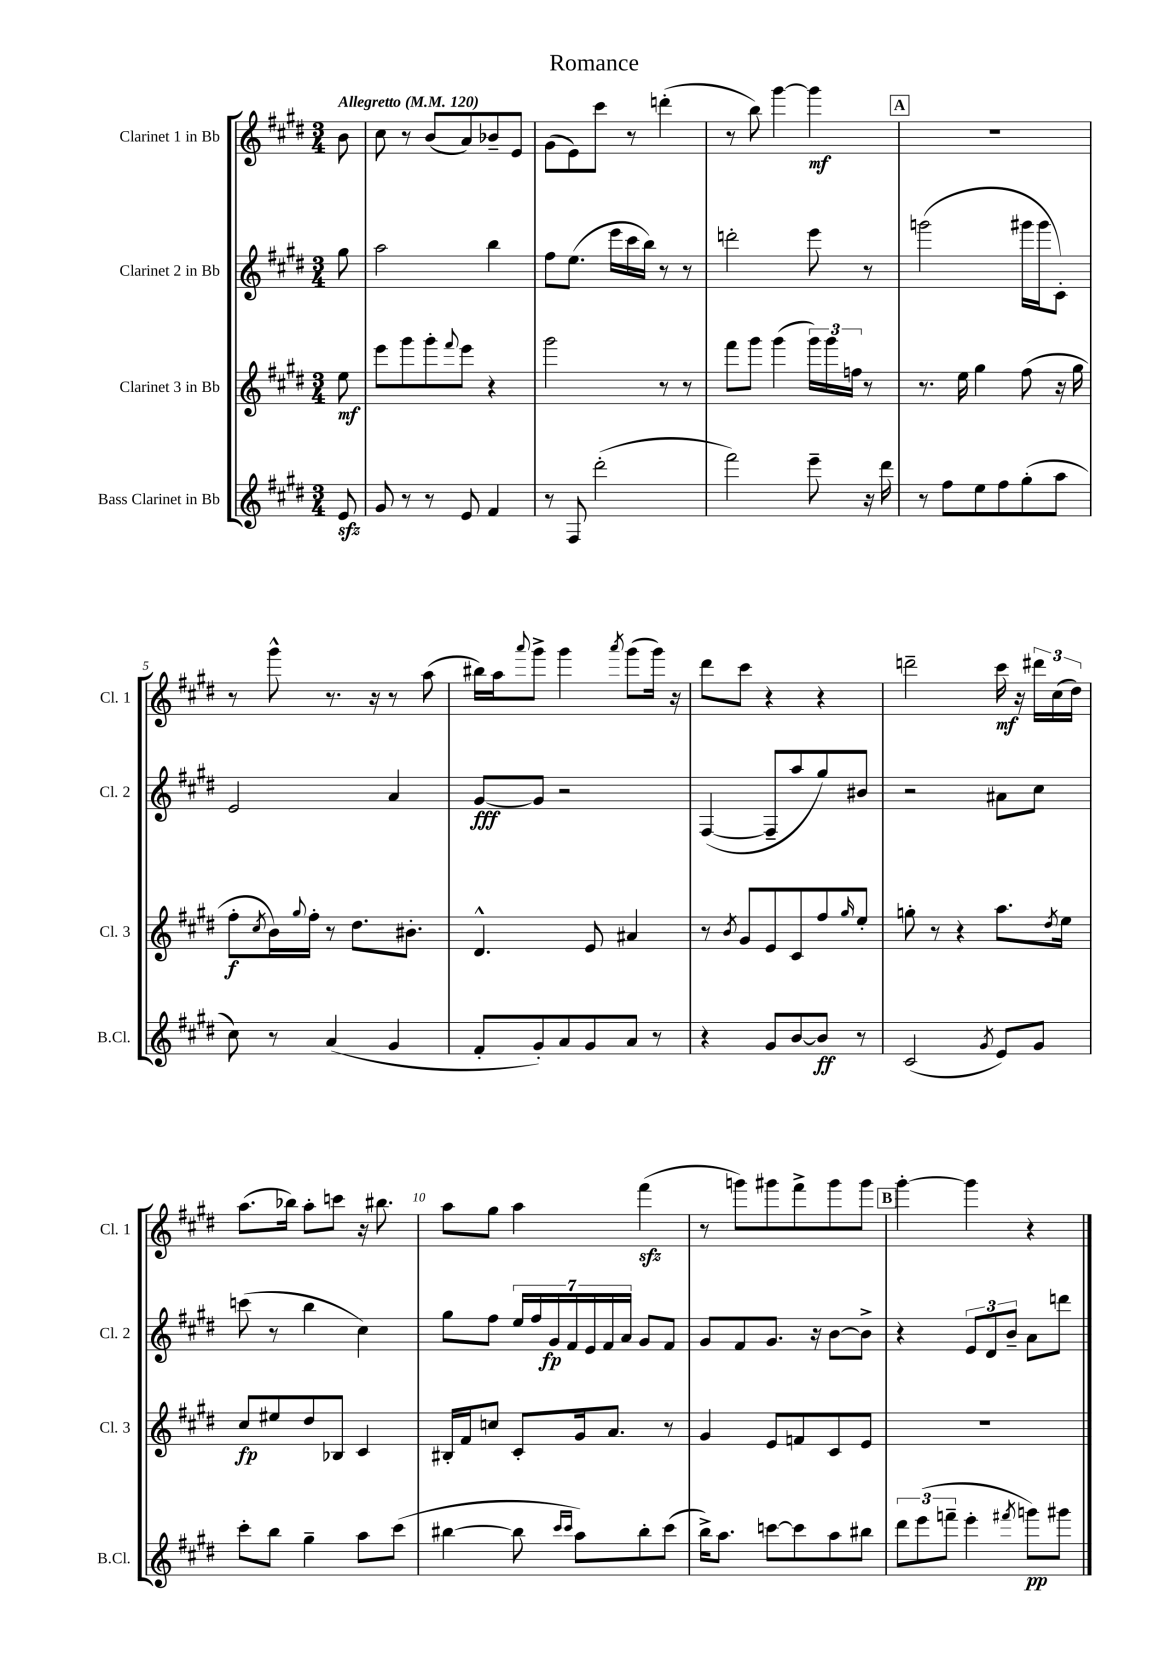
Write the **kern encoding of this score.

**kern	**dynam	**kern	**dynam	**kern	**dynam	**kern	**dynam
*part4	*part4	*part3	*part3	*part2	*part2	*part1	*part1
*staff4	*staff4	*staff3	*staff3	*staff2	*staff2	*staff1	*staff1
*I"Bass Clarinet in Bb	*	*I"Clarinet 3 in Bb	*	*I"Clarinet 2 in Bb	*	*I"Clarinet 1 in Bb	*
*I'B.Cl.	*	*I'Cl. 3	*	*I'Cl. 2	*	*I'Cl. 1	*
*clefG2	*	*clefG2	*	*clefG2	*	*clefG2	*
*k[f#c#g#d#]	*	*k[f#c#g#d#]	*	*k[f#c#g#d#]	*	*k[f#c#g#d#]	*
*M3/4	*	*M3/4	*	*M3/4	*	*M3/4	*
*MM120	*	*MM120	*	*MM120	*	*MM120	*
=	=	=	=	=	=	=	=
!	!	!	!	!	!	!LO:TX:a:B:t=Allegretto	!
8ezz/	.	8ee\	mf	8gg#\	.	8b\	.
=1	=1	=1	=1	=1	=1	=1	=1
8g#/	.	8eee\L	.	2aa\	.	8cc#\	.
8r	.	8ggg#\	.	.	.	8r	.
8r	.	8ggg#'\	.	.	.	(8b/L	.
.	.	8qqfff#/	.	.	.	.	.
8e/	.	8eee\J	.	.	.	8a/)	.
4f#/	.	4r	.	4bb\	.	8b-X~/	.
.	.	.	.	.	.	8e/J	.
=2	=2	=2	=2	=2	=2	=2	=2
8r	.	2ggg#\	.	8ff#\L	.	(8g#\L	.
8F#/	.	.	.	(8.ee\J	.	8e\)	.
(2ddd#'\	.	.	.	.	.	8ccc#\J	.
.	.	.	.	16eee\LL	.	.	.
.	.	.	.	16ccc#\	.	8r	.
.	.	.	.	16bb\JJ)	.	.	.
.	.	8r	.	8r	.	(4dddn'\	.
.	.	8r	.	8r	.	.	.
=3	=3	=3	=3	=3	=3	=3	=3
2fff#\)	.	8fff#\L	.	2dddn'\	.	8r	.
.	.	8ggg#\J	.	.	.	8bb\)	.
.	.	(4ggg#\	.	.	.	[4ggg#\	.
8eee~\	.	24ggg#\LL)	.	8eee\	.	4ggg#\]	mf
.	.	24ggg#\	.	.	.	.	.
.	.	24ffn\JJ	.	.	.	.	.
16r	.	8r	.	8r	.	.	.
16ddd#\	.	.	.	.	.	.	.
!!LO:REH:place=s1:t=A
=4	=4	=4	=4	=4	=4	=4	=4
8r	.	8.r	.	(2gggn\	.	2.r	.
8ff#\L	.	.	.	.	.	.	.
.	.	16ee\	.	.	.	.	.
8ee\	.	4gg#\	.	.	.	.	.
8ff#\	.	.	.	.	.	.	.
(8gg#'\	.	(8ff#\	.	16ggg#X\LL	.	.	.
.	.	.	.	16ggg#\J	.	.	.
8aa\J	.	16r	.	8c#'\J)	.	.	.
.	.	16gg#\	.	.	.	.	.
!!LO:LB:g=z
=5	=5	=5	=5	=5	=5	=5	=5
8cc#\)	.	8ff#'\L	f	2e/	.	8r	.
.	.	8qcc#/	.	.	.	.	.
8r	.	16b\L)	.	.	.	8ggg#^^\	.
.	.	8qqgg#/	.	.	.	.	.
.	.	16ff#'\JJ	.	.	.	.	.
(4a/	.	8r	.	.	.	8.r	.
.	.	8.dd#\L	.	.	.	.	.
.	.	.	.	.	.	16r	.
4g#/	.	.	.	4a/	.	8r	.
.	.	8.b#X'\J	.	.	.	.	.
.	.	.	.	.	.	(8aa\	.
=6	=6	=6	=6	=6	=6	=6	=6
8f#'/L	.	4.d#^^/	.	[8g#/L	fff	16bb#X\LL)	.
.	.	.	.	.	.	16aa\J	.
.	.	.	.	.	.	8qqaaa/	.
8g#'/)	.	.	.	8g#/J]	.	8ggg#^\J	.
8a/	.	.	.	2r	.	4ggg#\	.
8g#/	.	8e/	.	.	.	.	.
.	.	.	.	.	.	8qaaa/	.
8a/J	.	4a#X/	.	.	.	(8ggg#\L	.
8r	.	.	.	.	.	16ggg#\Jk)	.
.	.	.	.	.	.	16r	.
=7	=7	=7	=7	=7	=7	=7	=7
4r	.	8r	.	([4F#/	.	8ddd#\L	.
.	.	8qb/	.	.	.	.	.
.	.	8g#/L	.	.	.	8ccc#\J	.
8g#/L	.	8e/	.	8F#~/L]	.	4r	.
[8b/	.	8c#/	.	8aa/	.	.	.
8b/J]	ff	8ff#/	.	8gg#/)	.	4r	.
.	.	16qqgg#/	.	.	.	.	.
8r	.	8ee'/J	.	8b#X/J	.	.	.
=8	=8	=8	=8	=8	=8	=8	=8
(2c#/	.	8ggn'\	.	2r	.	2dddn~\	.
.	.	8r	.	.	.	.	.
.	.	4r	.	.	.	.	.
8qg#/	.	.	.	.	.	.	.
8e/L)	.	8.aa\L	.	8a#X\L	.	16ccc#\	mf
.	.	.	.	.	.	16r	.
8g#/J	.	.	.	8cc#\J	.	24ddd#X\LL	.
.	.	.	.	.	.	(24cc#\	.
.	.	8qdd#/	.	.	.	.	.
.	.	16ee\Jk	.	.	.	.	.
.	.	.	.	.	.	24dd#\JJ)	.
!!LO:LB:g=z
=9	=9	=9	=9	=9	=9	=9	=9
8ccc#'\L	.	8cc#/L	fp	(8cccn\	.	(8.aa\L	.
8bb\J	.	8ee#X/	.	8r	.	.	.
.	.	.	.	.	.	16bb-X\Jk)	.
4gg#~\	.	8dd#/	.	4bb\	.	8aa'\L	.
.	.	8B-X/J	.	.	.	8cccn\J	.
8aa\L	.	4c#/	.	4cc#\)	.	16r	.
.	.	.	.	.	.	8.bb#X\	.
(8ccc#\J	.	.	.	.	.	.	.
=10	=10	=10	=10	=10	=10	=10	=10
[4bb#X\	.	16B#X'/LL	.	8gg#\L	.	8aa\L	.
.	.	16f#/J	.	.	.	.	.
.	.	8ccn/J	.	8ff#\J	.	8gg#\J	.
8bb#\]	.	8c#'/L	.	28ee/LL	.	4aa\	.
.	.	.	.	28ff#/	.	.	.
.	.	.	.	28g#/	fp	.	.
.	.	.	.	28f#/	.	.	.
16qqccc#/LL	.	.	.	.	.	.	.
16qqccc#/JJ	.	.	.	.	.	.	.
8aa\L)	.	16g#/k	.	.	.	.	.
.	.	.	.	28e/	.	.	.
.	.	.	.	28f#/	.	.	.
.	.	8.a/J	.	.	.	.	.
.	.	.	.	28a/JJ	.	.	.
8bb#'\	.	.	.	8g#/L	.	(4fff#zz\	.
(8ccc#\J	.	8r	.	8f#/J	.	.	.
=11	=11	=11	=11	=11	=11	=11	=11
16bb^\KL)	.	4g#/	.	8g#/L	.	8r	.
8.aa\J	.	.	.	.	.	.	.
.	.	.	.	8f#/	.	8gggn\L)	.
[8cccn\L	.	8e/L	.	8.g#/J	.	8ggg#X\	.
8ccc\]	.	8fn/	.	.	.	8fff#^\	.
.	.	.	.	16r	.	.	.
8aa\	.	8c#/	.	[8b\L	.	8ggg#\	.
8bb#X\J	.	8e/J	.	8b^\J]	.	8ggg#\J	.
!!LO:REH:place=s1:t=B
=12	=12	=12	=12	=12	=12	=12	=12
12ddd#\L	.	2.r	.	4r	.	[4ggg#'\	.
(12eee\	.	.	.	.	.	.	.
12fffn~\J	.	.	.	.	.	.	.
4eee'\	.	.	.	12e/L	.	4ggg#\]	.
.	.	.	.	12d#/	.	.	.
.	.	.	.	12b~/J	.	.	.
8qfff#X/	.	.	.	.	.	.	.
8gggn\L)	pp	.	.	8a\L	.	4r	.
8ggg#X\J	.	.	.	8dddn\J	.	.	.
==	==	==	==	==	==	==	==
*-	*-	*-	*-	*-	*-	*-	*-
